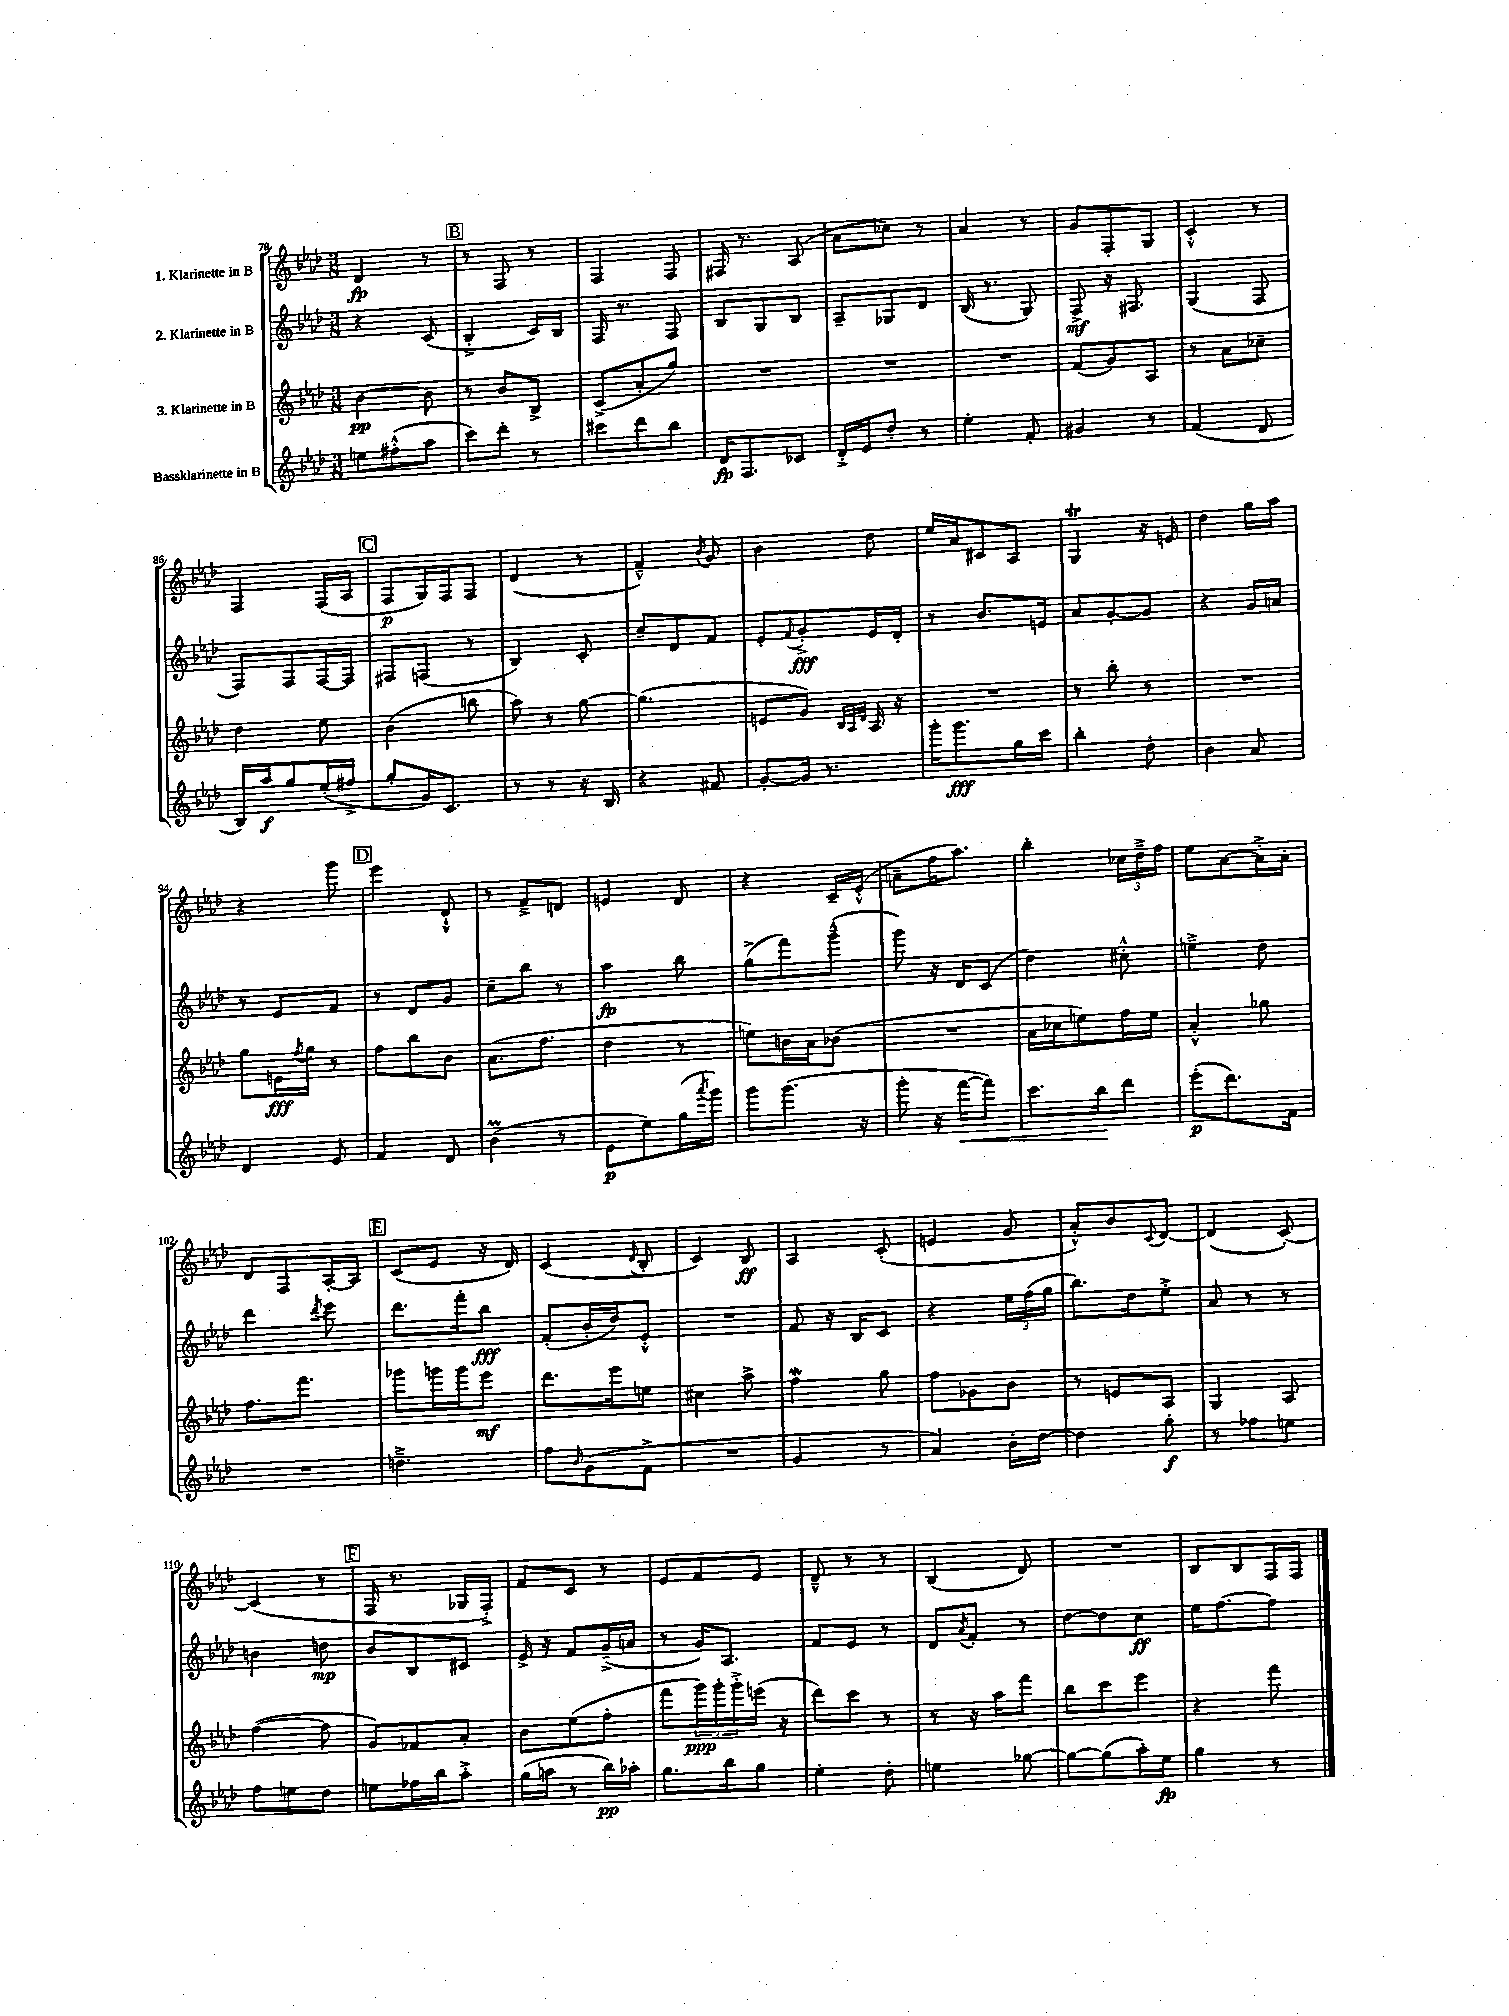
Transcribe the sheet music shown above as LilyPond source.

<<
\new StaffGroup <<
\new Staff = "s0" \with { instrumentName = "1. Klarinette in B" } {
    \clef treble \key aes \major \numericTimeSignature \time 3/8
    des'4\fp r8 |
    \mark \markup { \box "B" } r8 f8 r8 |
    f4 f8 |
    fis16 r8. aes8( |
    aes'8 ces''8) r8 |
    aes'4 r8 |
    g'8 f8-. g8 |
    c'4-.-^ r8 |
    f4 f16( aes16 |
    \mark \markup { \box "C" } f8\p g16) f16 f8 |
    des'4( r8 |
    f'4---^) \acciaccatura { bes'8 } g'8 |
    bes'4 des''8 |
    ees''16 aes'16 cis'8 aes8 |
    g4\trill r16 e'16 |
    des''4 g''16 aes''16 |
    r4 g'''8 |
    \mark \markup { \box "D" } ees'''4 des'8-!-^ |
    r8 f'8---> d'8 |
    e'4 des'8 |
    r4 c'16-- ees'16-.-^( |
    a'8-- f''16 aes''8.) |
    bes''4-. \tuplet 3/2 { ces''16 des''16---> f''16 } |
    ees''8 aes'8~ aes'16-.-> aes'16-. |
    des'8 f8 aes16~-. aes16 |
    \mark \markup { \box "E" } c'8( ees'8 r16 des'16) |
    c'4( \appoggiatura { des'8 } bes8-. |
    c'4) bes8\ff |
    aes4 c'8-.( |
    e'4 g'8 |
    aes'8-.-^) bes'8 \appoggiatura { c'8 } des'8~ |
    des'4( c'8~-.) |
    c'4( r8 |
    \mark \markup { \box "F" } f16 r8. ges16 f16-.->) |
    f'8 c'8 r8 |
    ees'8 f'8 ees'8 |
    des'8---^ r8 r8 |
    bes4( des'8) |
    R4. |
    bes8 bes8 f16 f16 \bar "|." |
}
\new Staff = "s1" \with { instrumentName = "2. Klarinette in B" } {
    \clef treble \key aes \major \numericTimeSignature \time 3/8
    r4 c'8( |
    \mark \markup { \box "B" } bes4-.-> c'16) bes16 |
    f16 r8. f8 |
    bes8 g8 bes8 |
    aes8-- ges8 des'8 |
    bes16( r8. g8) |
    f8->\mf r16 fis8. |
    g4( f8 |
    f8) f8 f16~ f16 |
    \mark \markup { \box "C" } fis8 f8( r8 |
    bes4) c'8-. |
    c''8-- des'8 f'8 |
    ees'8-. \appoggiatura { f'8 } g'8-.->\fff ees'16 des'16-. |
    r8 bes'8. e'16 |
    aes'8 g'8~-. g'8 |
    r4 g'16 a'16 |
    r8 ees'8 f'8 |
    \mark \markup { \box "D" } r8 des'8 g'8 |
    c''8-- bes''8 r8 |
    aes''4\fp bes''8 |
    g''8->( f'''8) g'''8---^( |
    g'''8) r16 des'16 c'8( |
    des''4) cis''8-.-^ |
    e''4---> des''8 |
    des'''4 \acciaccatura { des'''8 } ees'''8 |
    \mark \markup { \box "E" } des'''8. f'''16-. bes''8\fff |
    f'8-.( bes'16-. des''16) ees'8-.-^ |
    R4. |
    f'8 r16 bes16 c'8 |
    r4 \tuplet 3/2 { ees''16 f''16( g''16 } |
    bes''8.) des''16 ees''8-.-> |
    aes'8 r8 r8 |
    b'4 d''8\mp |
    \mark \markup { \box "F" } bes'8 bes8 cis'8 |
    ees'16-> r16 f'8 g'16--->( a'16 |
    r8 g'16) aes8. |
    f'8 ees'8 r8 |
    des'8 \acciaccatura { aes'8 } f'8-. r8 |
    des''8~ des''8 c''8\ff |
    ees''16 f''8.~ f''8 \bar "|." |
}
\new Staff = "s2" \with { instrumentName = "3. Klarinette in B" } {
    \clef treble \key aes \major \numericTimeSignature \time 3/8
    bes'4~\pp bes'8 |
    \mark \markup { \box "B" } r8 bes'8 bes8-> |
    c'8->( aes'8-. g''8) |
    R4. |
    R4. |
    R4. |
    f'8( g'8) aes8 |
    r8 aes'8 ces''8-- |
    des''4 ees''8 |
    \mark \markup { \box "C" } bes'4( b''8 |
    aes''8) r8 g''8~ |
    g''4.( |
    e'8 g'8) \grace { bes32 aes32 des'32 } aes16 r16 |
    R4. |
    r8 bes''8-. r8 |
    R4. |
    g''8 e'16\fff \acciaccatura { f''8 } g''16 r8 |
    \mark \markup { \box "D" } f''8 bes''8 bes'8 |
    aes'8.( f''8. |
    des''4 r8 |
    e''8) b'16 aes'16 bes'8( |
    R4. |
    aes'16 ces''16 e''8) f''16 e''16 |
    aes'4-.-^ ges''8 |
    f''8. f'''8. |
    \mark \markup { \box "E" } ges'''8 g'''16 g'''16 ees'''8\mf |
    des'''8. ees'''16 e''8 |
    cis''4 aes''8-> |
    f''4\mordent g''8 |
    f''8 ges'8 bes'8 |
    r8 e'8 aes8 |
    g4 aes8 |
    f''4~( f''8 |
    \mark \markup { \box "F" } g'8) fes'8 aes'8-. |
    bes'8 ees''8( f''8-. |
    f'''8 \tuplet 3/2 { g'''16\ppp) g'''16-. g'''16-.-> } e'''16( r16 |
    des'''8) c'''8 r8 |
    r8 r16 aes''16 f'''8 |
    bes''8 c'''8 ees'''8 |
    r4 f'''8 \bar "|." |
}
\new Staff = "s3" \with { instrumentName = "Bassklarinette in B" } {
    \clef treble \key aes \major \numericTimeSignature \time 3/8
    e''8 fis''8-.-^( aes''8 |
    \mark \markup { \box "B" } c'''8) des'''8-. r8 |
    cis'''8 des'''8 bes''8 |
    des'16\fp f8. ces'8 |
    des'16-.-> ees'16 des''8-. r8 |
    ees''4-. f'8-. |
    gis'4 r8 |
    f'4( des'8 |
    bes16) aes''16\f g''8 ees''16-.( fis''16-> |
    \mark \markup { \box "C" } g''8-. g'16) c'8. |
    r8 r8 r16 bes16 |
    r4 fis'8 |
    g'8~-. g'16 r8. |
    g'''16-. g'''8.\fff g''16 c'''16 |
    bes''4-. des''8-. |
    bes'4 aes'8 |
    des'4 ees'8 |
    \mark \markup { \box "D" } f'4 des'8 |
    bes'4\prall( r8 |
    ees'8\p ees''8) g''16( \acciaccatura { aes'''8 } g'''16) |
    g'''8 g'''8.( r16 |
    g'''8-. r16 f'''16~\< f'''8) |
    c'''8. bes''16\! des'''8 |
    ees'''8-.\p( des'''8.) f'16 |
    R4. |
    \mark \markup { \box "E" } d''4.---> |
    f''8 \grace { bes'16 } g'8( f'8-> |
    R4. |
    g'4 r8 |
    aes'4) bes'16-. des''16~ |
    des''4 g''8-.\f |
    r8 fes''8 e''8 |
    f''8 e''8 des''8 |
    \mark \markup { \box "F" } e''8 fes''16 bes''16 aes''8-.-> |
    g''16( a''16 r8 bes''16\pp) aes''16-. |
    g''8. bes''16 g''8 |
    ees''4-. des''8-. |
    e''4 ges''8~ |
    ges''8~ ges''8( aes''16-.) ees''16\fp |
    g''4 r8 \bar "|." |
}
>>
>>
\layout { \context { \Score currentBarNumber = #78 } }
